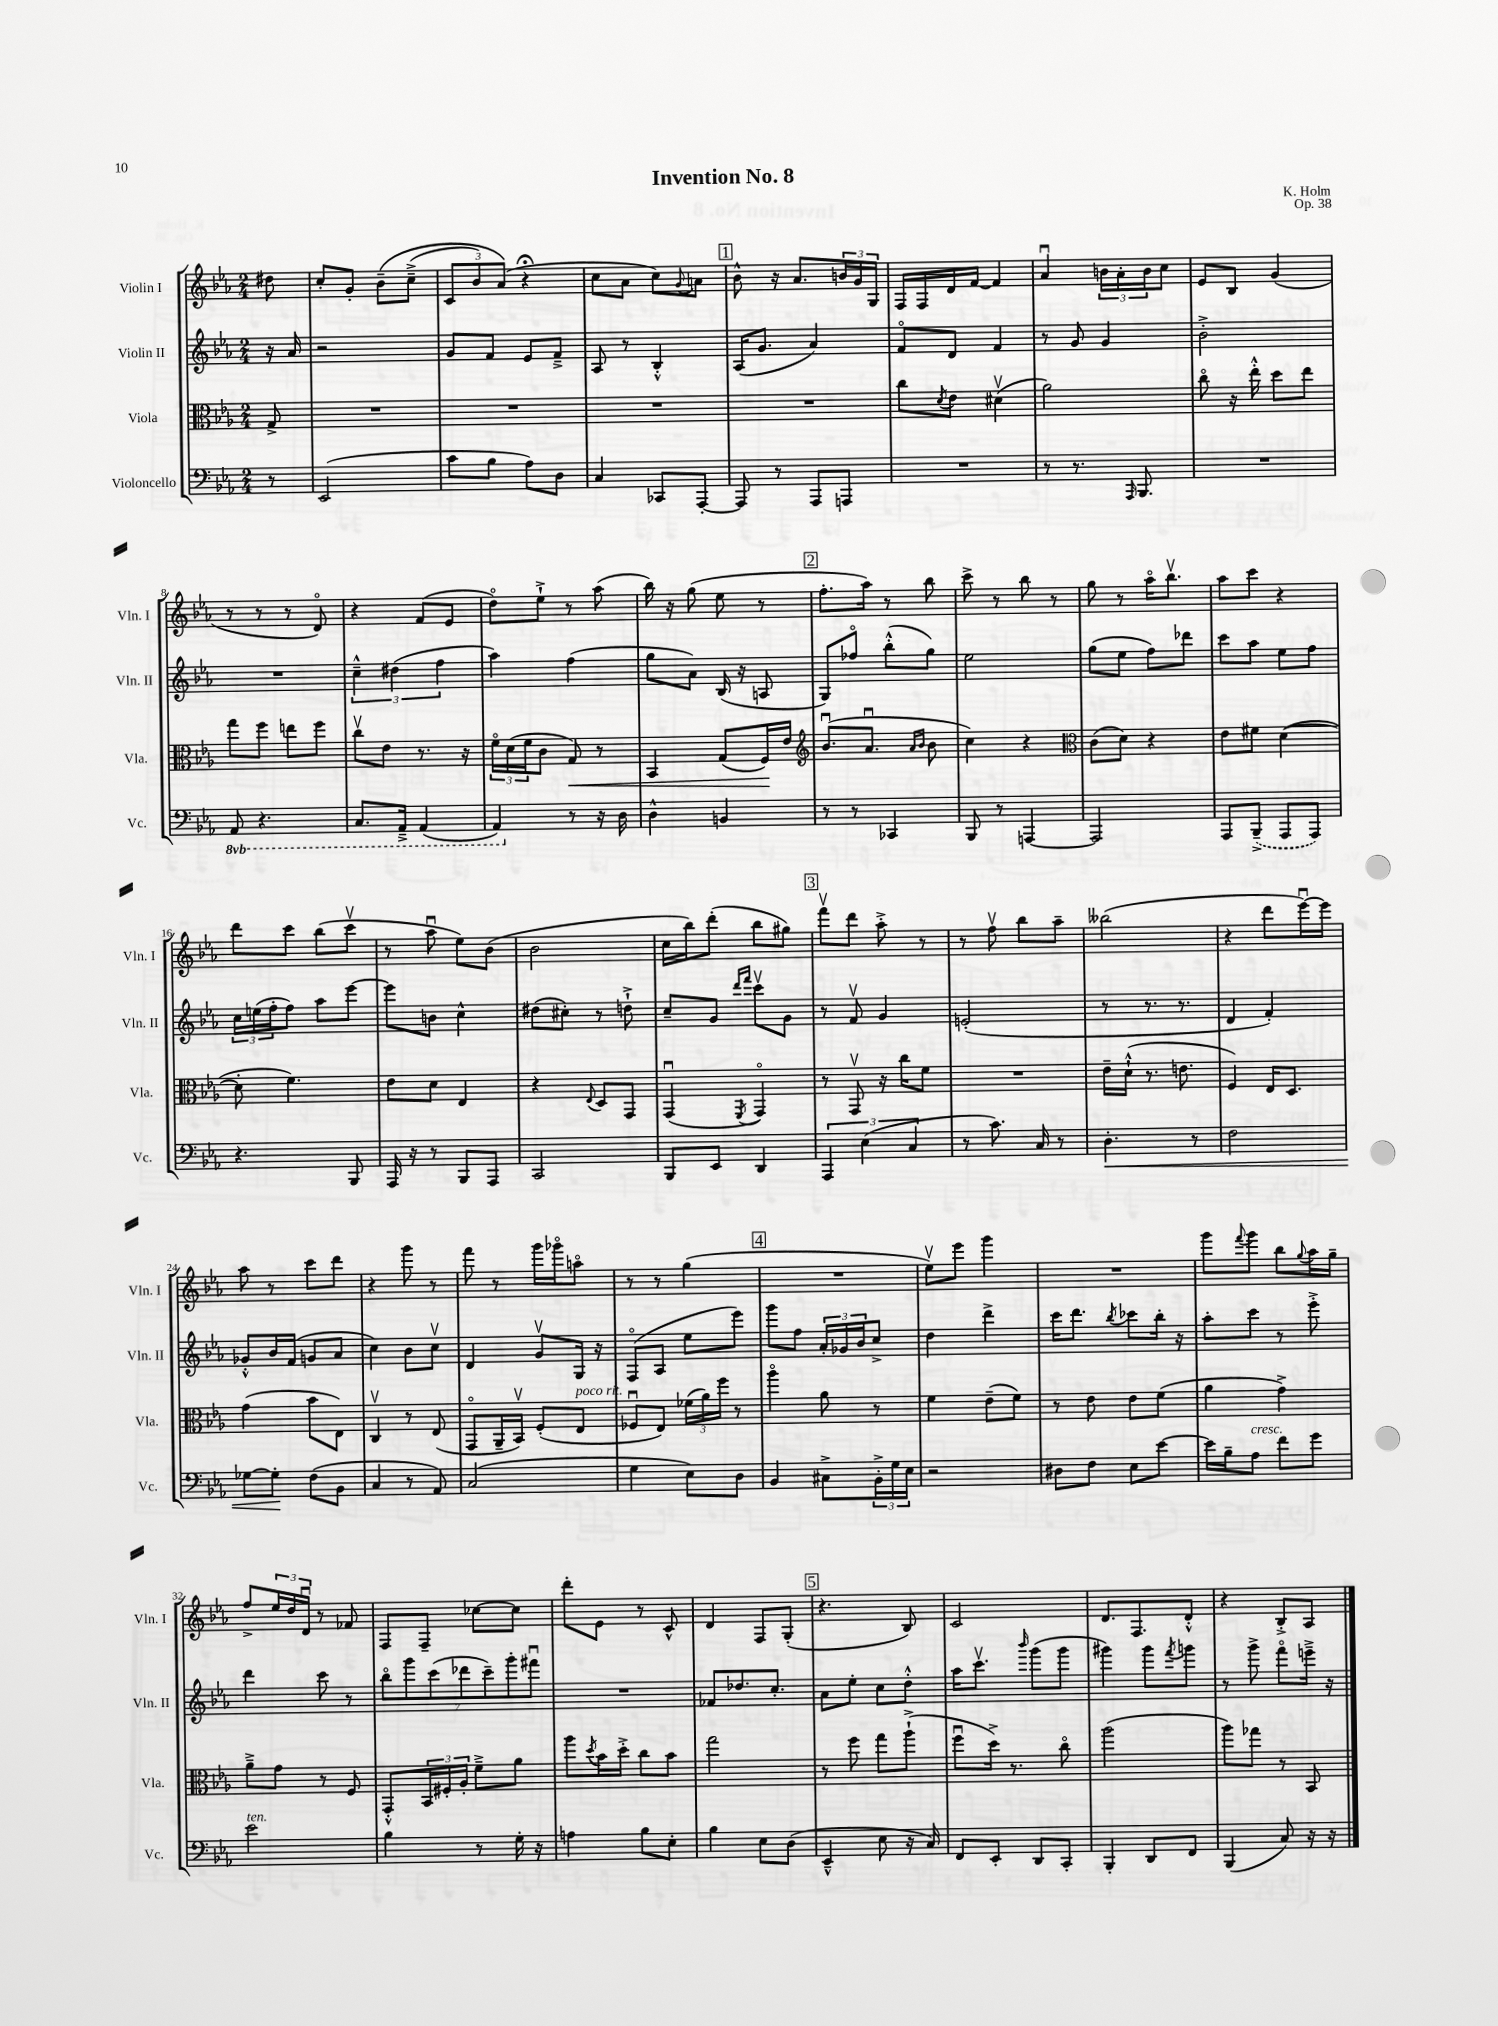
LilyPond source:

\header { title = "Invention No. 8" composer = "K. Holm" opus = "Op. 38" }
<<
\new StaffGroup <<
\new Staff = "s0" \with { instrumentName = "Violin I" shortInstrumentName = "Vln. I" } {
    \clef treble \key ees \major \numericTimeSignature \time 2/4 \partial 8
    dis''8 |
    c''8-. g'8-. bes'8--\( c''8--->( |
    \tuplet 3/2 { c'8 bes'8) aes'8(\) } r4\fermata |
    c''8 aes'8 c''8) \appoggiatura { g'8 } a'8 |
    \mark \markup { \box "1" } bes'8-^ r16 aes'8. \tuplet 3/2 { b'16 g'16 g16 } |
    f16 f16 d'16 f'16~ f'4 |
    aes'4\downbow \tuplet 3/2 { b'16 aes'16-. b'16 } c''8 |
    ees'8 bes8 g'4( |
    r8 r8 r8 d'8\flageolet) |
    r4 f'8( ees'8 |
    d''8\flageolet) ees''8-!-> r8 aes''8( |
    bes''16) r16 g''8( ees''8 r8 |
    \mark \markup { \box "2" } f''8.-. aes''16) r8 bes''8 |
    c'''8-> r8 bes''8 r8 |
    g''8 r8 aes''16\flageolet bes''8.\upbow |
    aes''8 c'''8 r4 |
    d'''8 c'''8 bes''8( c'''8\upbow |
    r8 aes''8\downbow ees''8) bes'8( |
    bes'2 |
    c''16 bes''16) d'''8-.( bes''8 gis''8) |
    \mark \markup { \box "3" } f'''8\upbow d'''8 aes''8-.-> r8 |
    r8 f''8\upbow bes''8 aes''8-- |
    beses''2( |
    r4 d'''8 ees'''16~\downbow) ees'''16 |
    aes''8 r8 c'''8 d'''8 |
    r4 g'''8 r8 |
    f'''8 r8 g'''16 ges'''16\flageolet a''8\flageolet |
    r8 r8 g''4( |
    \mark \markup { \box "4" } R2 |
    ees''8\upbow) ees'''8 g'''4 |
    R2 |
    g'''8 \appoggiatura { f'''8 } g'''8 bes''8 \appoggiatura { g''8 } aes''16 g''16-- |
    f''8-> \tuplet 3/2 { ees''16 d''16 d'16\downbow } r8 fes'8 |
    f8 f8-- ces''8~ ces''8 |
    d'''8-. ees'8 r8 c'8-^ |
    d'4 f8 g8-.( |
    \mark \markup { \box "5" } r4. bes8) |
    c'2 |
    d'8. f8. d'8-.-^ |
    r4 bes8-.-> aes8 \bar "|." |
}
\new Staff = "s1" \with { instrumentName = "Violin II" shortInstrumentName = "Vln. II" } {
    \clef treble \key ees \major \numericTimeSignature \time 2/4 \partial 8
    r16 aes'16 |
    r2 |
    g'8 f'8 ees'8 f'8---> |
    aes8 r8 bes4-.-^ |
    \mark \markup { \box "1" } aes16( g'8. aes'4) |
    f'8\flageolet d'8 f'4 |
    r8 g'8 g'4 |
    bes'2-.-> |
    R2 |
    \tuplet 3/2 { c''4---^ dis''4( f''4 } |
    aes''4) f''4( |
    g''8 aes'8) bes16( r16 a8 |
    \mark \markup { \box "2" } g8) fes''8\flageolet bes''8-.-^( g''8) |
    ees''2 |
    g''8( ees''8 f''8) des'''8 |
    c'''8 aes''8 ees''8 f''8 |
    \tuplet 3/2 { c''16 e''16( f''16-. } f''8) aes''8 ees'''8~ |
    ees'''8 b'8 c''4-^ |
    dis''8( cis''8-.) r8 d''8-!-> |
    c''8-- g'8 \grace { d'''16 f'''16 } c'''8\upbow g'8 |
    \mark \markup { \box "3" } r8 f'8\upbow g'4 |
    e'2-.( |
    r8 r8. r8. |
    d'4 f'4-.) |
    ges'8-.-^ bes'16 f'16( g'8 aes'8 |
    c''4) bes'8 c''8\upbow |
    d'4 g'8\upbow g16 r16 |
    f8\flageolet( aes8 ees''8 ees'''8) |
    \mark \markup { \box "4" } g'''8 f''8 \tuplet 3/2 { aes'16-. ges'16 bes'16 } c''8-> |
    d''4 d'''4-> |
    c'''16 d'''8. \acciaccatura { bes''8 } ces'''8 bes''16-. r16 |
    aes''8-. c'''8 r8 ees'''8-.-> |
    d'''4 c'''8 r8 |
    \tuplet 7/4 { bes''8\flageolet g'''8 c'''8( des'''8 c'''8--) g'''8-. fis'''8\downbow } |
    R2 |
    fes'8 des''8. c''8.-. |
    \mark \markup { \box "5" } aes'8 ees''8-. c''8 d''8-.-^ |
    aes''16 c'''8.\upbow \grace { bes'''16 } g'''8( g'''8 |
    gis'''4) gis'''8 \acciaccatura { f'''8 } g'''8 |
    r8 g'''8-> f'''8\flageolet e'''16---> r16 \bar "|." |
}
\new Staff = "s2" \with { instrumentName = "Viola" shortInstrumentName = "Vla." } {
    \clef alto \key ees \major \numericTimeSignature \time 2/4 \partial 8
    g8-> |
    R2 |
    R2 |
    R2 |
    \mark \markup { \box "1" } R2 |
    c''8 \acciaccatura { d'8 } ees'8 dis'4\upbow( |
    aes'2) |
    c''8\flageolet r16 ees''16-.-^ d''8 ees''8 |
    g''8 f''8 e''8 f''8 |
    c''8\upbow ees'8 r8. r16 |
    \tuplet 3/2 { f'16\flageolet d'16( f'16 } c'8 g8\<) r8 |
    bes,4 g8( f16\!) ees'16 |
    \mark \markup { \box "2" } \clef treble bes'8.\downbow( aes'8.\downbow \grace { aes'16 bes'16 } bes'8 |
    c''4) r4 |
    \clef alto c'8( d'8) r4 |
    ees'8 fis'8 d'4~( |
    d'8-. f'4.) |
    ees'8 d'8 ees4 |
    r4 \appoggiatura { ees8 } d8 g,8 |
    g,4\downbow( \acciaccatura { f,8 } g,4\flageolet) |
    \mark \markup { \box "3" } r8 g,8\upbow r16 c''16 f'8 |
    R2 |
    ees'16-- d'16-!-^( r8. e'8. |
    f4) ees16 d8. |
    g'4( bes'8 ees8) |
    c4\upbow r8 ees8( |
    g,8\flageolet aes,16-- bes,16\upbow) f8-.( ees8^\markup { \italic "poco rit." } |
    fes8\downbow ees8) \tuplet 3/2 { fes'16( aes'16) f''16 } r8 |
    \mark \markup { \box "4" } aes''4\flageolet aes'8 r8 |
    f'4 ees'8--( f'8) |
    r8 ees'8 ees'8 f'8( |
    aes'4 g'4->) |
    aes'8---> g'8 r8 f8 |
    g,8-.-^ \tuplet 3/2 { bes,16 fis16-. aes16-. } f'8---> aes'8 |
    aes''8 \acciaccatura { d''8 } bes'16 d''16-.-> c''8 bes'8 |
    g''2 |
    \mark \markup { \box "5" } r8 f''8 g''8 aes''8-!->( |
    f''8\downbow d''16->) r8. c''8\flageolet |
    aes''2( |
    aes''8) ges''8 r8 bes,8 \bar "|." |
}
\new Staff = "s3" \with { instrumentName = "Violoncello" shortInstrumentName = "Vc." } {
    \clef bass \key ees \major \numericTimeSignature \time 2/4 \set Staff.ottavationMarkups = #ottavation-simple-ordinals \partial 8
    r8 |
    ees,2( |
    c'8 bes8 aes8) d8 |
    c4 ces,8 aes,,8~-. |
    \mark \markup { \box "1" } aes,,8 r8 aes,,8 a,,8 |
    R2 |
    r8 r8. \grace { aes,,16 } bes,,8. |
    R2 |
    \ottava #-1 aes,,8 r4. |
    c,8. aes,,16---> aes,,4( |
    aes,,4) \ottava #0 r8 r16 d16 |
    d4-^ b,4 |
    \mark \markup { \box "2" } r8 r8 ces,4 |
    bes,,8 r8 a,,4~ |
    a,,2 |
    aes,,8 \once \slurDashed bes,,8--->( aes,,8 aes,,8) |
    r4. bes,,8 |
    aes,,16 r16 r8 bes,,8 aes,,8 |
    c,2 |
    bes,,8 ees,8 d,4 |
    \mark \markup { \box "3" } \tuplet 3/2 { aes,,4 ees4( c4 } |
    r8 c'8.) c16 r8 |
    d4.-.\< r8 |
    f2 |
    ges8~ ges8-.\! f8( bes,8 |
    c4 r8 aes,8) |
    c2( |
    g4 ees8) d8 |
    \mark \markup { \box "4" } bes,4 cis8-> \tuplet 3/2 { bes,16-.-> g16 ees16 } |
    r2 |
    dis8 f8 ees8 ees'8~ |
    ees'16 bes16-- aes8^\markup { \italic "cresc." } f'8 g'8 |
    ees'2^\markup { \italic "ten." } |
    bes4 r8 g16-. r16 |
    a4 bes8 ees8-. |
    bes4 ees8 d8( |
    \mark \markup { \box "5" } ees,4---^ ees8 r16 c16) |
    f,8 ees,8-. d,8 c,8-. |
    bes,,4-. d,8 f,8 |
    bes,,4( c8) r16 r16 \bar "|." |
}
>>
>>
